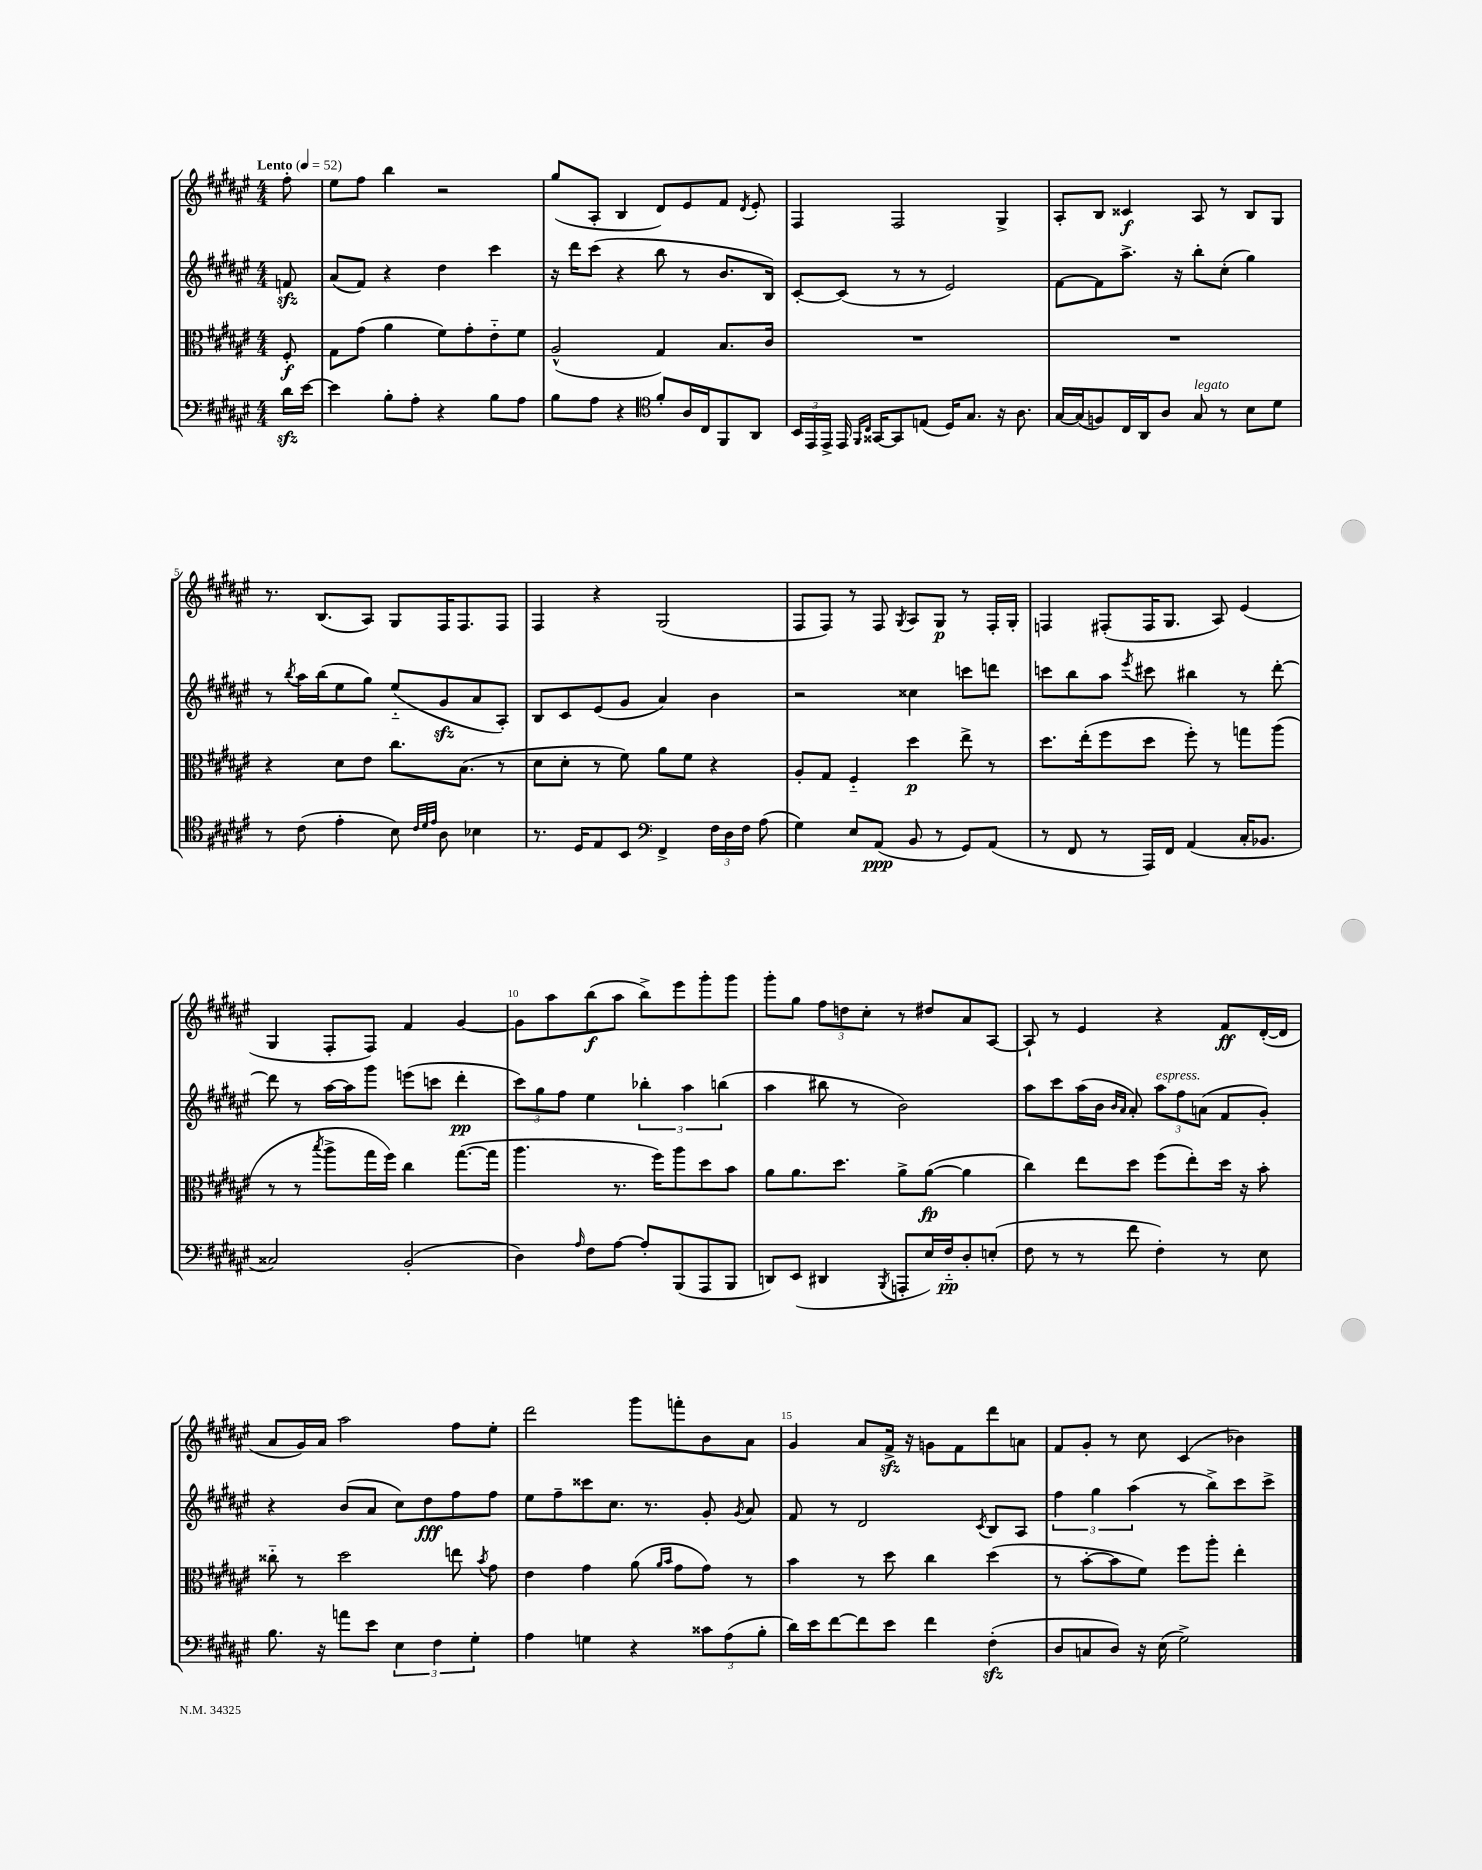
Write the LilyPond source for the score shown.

<<
\new StaffGroup <<
\new Staff = "s0" {
    \clef treble \key fis \major \numericTimeSignature \time 4/4 \partial 8 \tempo "Lento" 4 = 52
    \autoBeamOff fis''8-. |
    eis''8[ fis''8] b''4 r2 |
    gis''8[( ais8]-. b4 dis'8[) eis'8 fis'8] \acciaccatura { dis'8 } eis'8-. |
    fis4 fis2 gis4-> |
    ais8[-. b8] cisis'4\f ais8 r8 b8[ gis8] |
    r8. b8.[( ais8]) gis8[ fis16 fis8. fis8] |
    fis4 r4 gis2( |
    fis8[ fis8]) r8 fis8 \acciaccatura { gis8 } ais8[ gis8]\p r8 fis16[-. gis16]-. |
    f4 fis8[-.( fis16 gis8.] ais8) eis'4( |
    gis4 fis8[-. fis8]) fis'4 gis'4~ |
    gis'8[ ais''8 b''8\f( ais''8] b''8[->) eis'''8 gis'''8-. gis'''8] |
    gis'''8[-. gis''8] \tuplet 3/2 { fis''8[ d''8 cis''8]-. } r8 dis''8[ ais'8 ais8]~ |
    ais8-! r8 eis'4 r4 fis'8[\ff dis'16~-.( dis'16] |
    ais'8[ gis'16) ais'16] ais''2 fis''8[ eis''8]-. |
    dis'''2 gis'''8[ f'''8-. b'8 ais'8] |
    gis'4 ais'8[ fis'16]->\sfz r16 g'8[ fis'8 dis'''8 a'8] |
    fis'8[ gis'8]-. r8 cis''8 cis'4( bes'4) \bar "|." |
}
\new Staff = "s1" {
    \clef treble \key fis \major \numericTimeSignature \time 4/4 \partial 8
    \autoBeamOff f'8\sfz |
    ais'8[( fis'8]) r4 dis''4 cis'''4 |
    r16 dis'''16[ cis'''8]( r4 b''8 r8 b'8.[ b16]) |
    cis'8[~-. cis'8]( r8 r8 eis'2) |
    fis'8[~ fis'8 ais''8.]-> r16 b''8[-. cis''8]-.( gis''4) |
    r8 \acciaccatura { b''8 } ais''16[ b''16( eis''8 gis''8]) eis''8[-_( gis'8\sfz ais'8 ais8]-.) |
    b8[ cis'8 eis'8( gis'8] ais'4) b'4 |
    r2 cisis''4 c'''8[ d'''8] |
    c'''8[ b''8 ais''8] \acciaccatura { eis'''8 } cis'''8 bis''4 r8 dis'''8~-. |
    dis'''8 r8 ais''16[~ ais''16 gis'''8] e'''8[( c'''8] dis'''4-.\pp |
    \tuplet 3/2 { cis'''8[) gis''8 fis''8] } eis''4 \tuplet 3/2 { bes''4-. ais''4 b''4( } |
    ais''4 bis''8 r8 b'2) |
    ais''8[ cis'''8 ais''16( b'16] \grace { b'16[ ais'16] } ais'8-.) \tuplet 3/2 { ais''8[^\markup { \italic "espress." } fis''8 a'8]( } fis'8[ gis'8]-.) |
    r4 b'8[( ais'8] cis''8[) dis''8\fff fis''8 fis''8] |
    eis''8[ fis''8-- cisis'''8 cis''8.] r8. gis'8-. \acciaccatura { gis'8 } ais'8 |
    fis'8 r8 dis'2 \acciaccatura { cis'8 } b8[ ais8] |
    \tuplet 3/2 { fis''4 gis''4 ais''4( } r8 b''8[->) cis'''8 cis'''8]-> \bar "|." |
}
\new Staff = "s2" {
    \clef alto \key fis \major \numericTimeSignature \time 4/4 \partial 8
    \autoBeamOff fis8-.\f |
    gis8[ gis'8]( ais'4 fis'8[) gis'8-. eis'8-_ fis'8] |
    ais2-^( gis4) b8.[ cis'16] |
    R1 |
    R1 |
    r4 dis'8[ eis'8] cis''8.[ b8.]( r8 |
    dis'8[ dis'8]-. r8 fis'8) ais'8[ fis'8] r4 |
    ais8[-. gis8] fis4-_ dis''4\p eis''8-> r8 |
    dis''8.[ eis''16-.( fis''8 dis''8] fis''8-.) r8 g''8[ ais''8]( |
    r8 r8 \acciaccatura { b''8 } ais''8[-> gis''16 fis''16]) cis''4 gis''8.[~( gis''16] |
    ais''4. r8. fis''16[) ais''8 dis''8 b'8] |
    ais'8[ ais'8. dis''8.] ais'8[-> ais'8]~\fp( ais'4 |
    cis''4) eis''8[ dis''8] fis''8[( eis''8-.) dis''16] r16 b'8-. |
    cisis''8-_ r8 dis''2 e''8 \acciaccatura { b'8 } gis'8 |
    eis'4 gis'4 ais'8( \grace { ais'16[ b'16] } gis'8[ gis'8]) r8 |
    b'4 r8 dis''8 cis''4 dis''4( |
    r8 b'8[~-. b'8 fis'8]) fis''8[ ais''8]-. eis''4-. \bar "|." |
}
\new Staff = "s3" {
    \clef bass \key fis \major \numericTimeSignature \time 4/4 \partial 8
    \autoBeamOff dis'16[\sfz eis'16]~ |
    eis'4 b8[-. ais8]-. r4 b8[ ais8] |
    b8[ ais8] r4 \clef tenor fis'8[-. ais16 cis16 fis,8 ais,8] |
    \tuplet 3/2 { b,16[ eis,16 eis,16]-> } eis,16 \grace { fis,16[ cis16] } gisis,16[~ gisis,8 e8]( dis16[) gis8.] r16 ais8. |
    gis16[~ gis16( f8) cis16 ais,16 ais8] gis8^\markup { \italic "legato" } r8 b8[ dis'8] |
    r8 cis'8( eis'4-. b8) \grace { cis'32[ dis'32 eis'32] } ais8 bes4 |
    r8. dis16[ eis8 b,8] \clef bass fis,4-> \tuplet 3/2 { fis16[ dis16 fis16] } ais8( |
    gis4) eis8[ ais,8]\ppp( b,8 r8 gis,8[) ais,8]( |
    r8 fis,8 r8 ais,,16[) fis,16] ais,4( cis16[-. bes,8.] |
    cisis2) b,2-.( |
    dis4) \grace { ais16 } fis8[ ais8]~ ais8[-. b,,8( ais,,8 b,,8] |
    d,8[) eis,8]( dis,4 \acciaccatura { b,,8 } a,,8[-. eis16) fis16-_\pp dis8-. e8]-.( |
    fis8 r8 r8 fis'8 fis4-.) r8 eis8 |
    b8. r16 a'8[ eis'8] \tuplet 3/2 { eis4 fis4 gis4-. } |
    ais4 g4 r4 \tuplet 3/2 { cisis'8[ ais8( b8]-. } |
    dis'16[) eis'16 fis'8~ fis'8 eis'8] fis'4 fis4-.\sfz( |
    dis8[ c8 dis8]) r16 eis16( gis2->) \bar "|." |
}
>>
>>
\layout { \context { \Score \override BarNumber.break-visibility = ##(#f #t #t) barNumberVisibility = #(every-nth-bar-number-visible 5) } }
